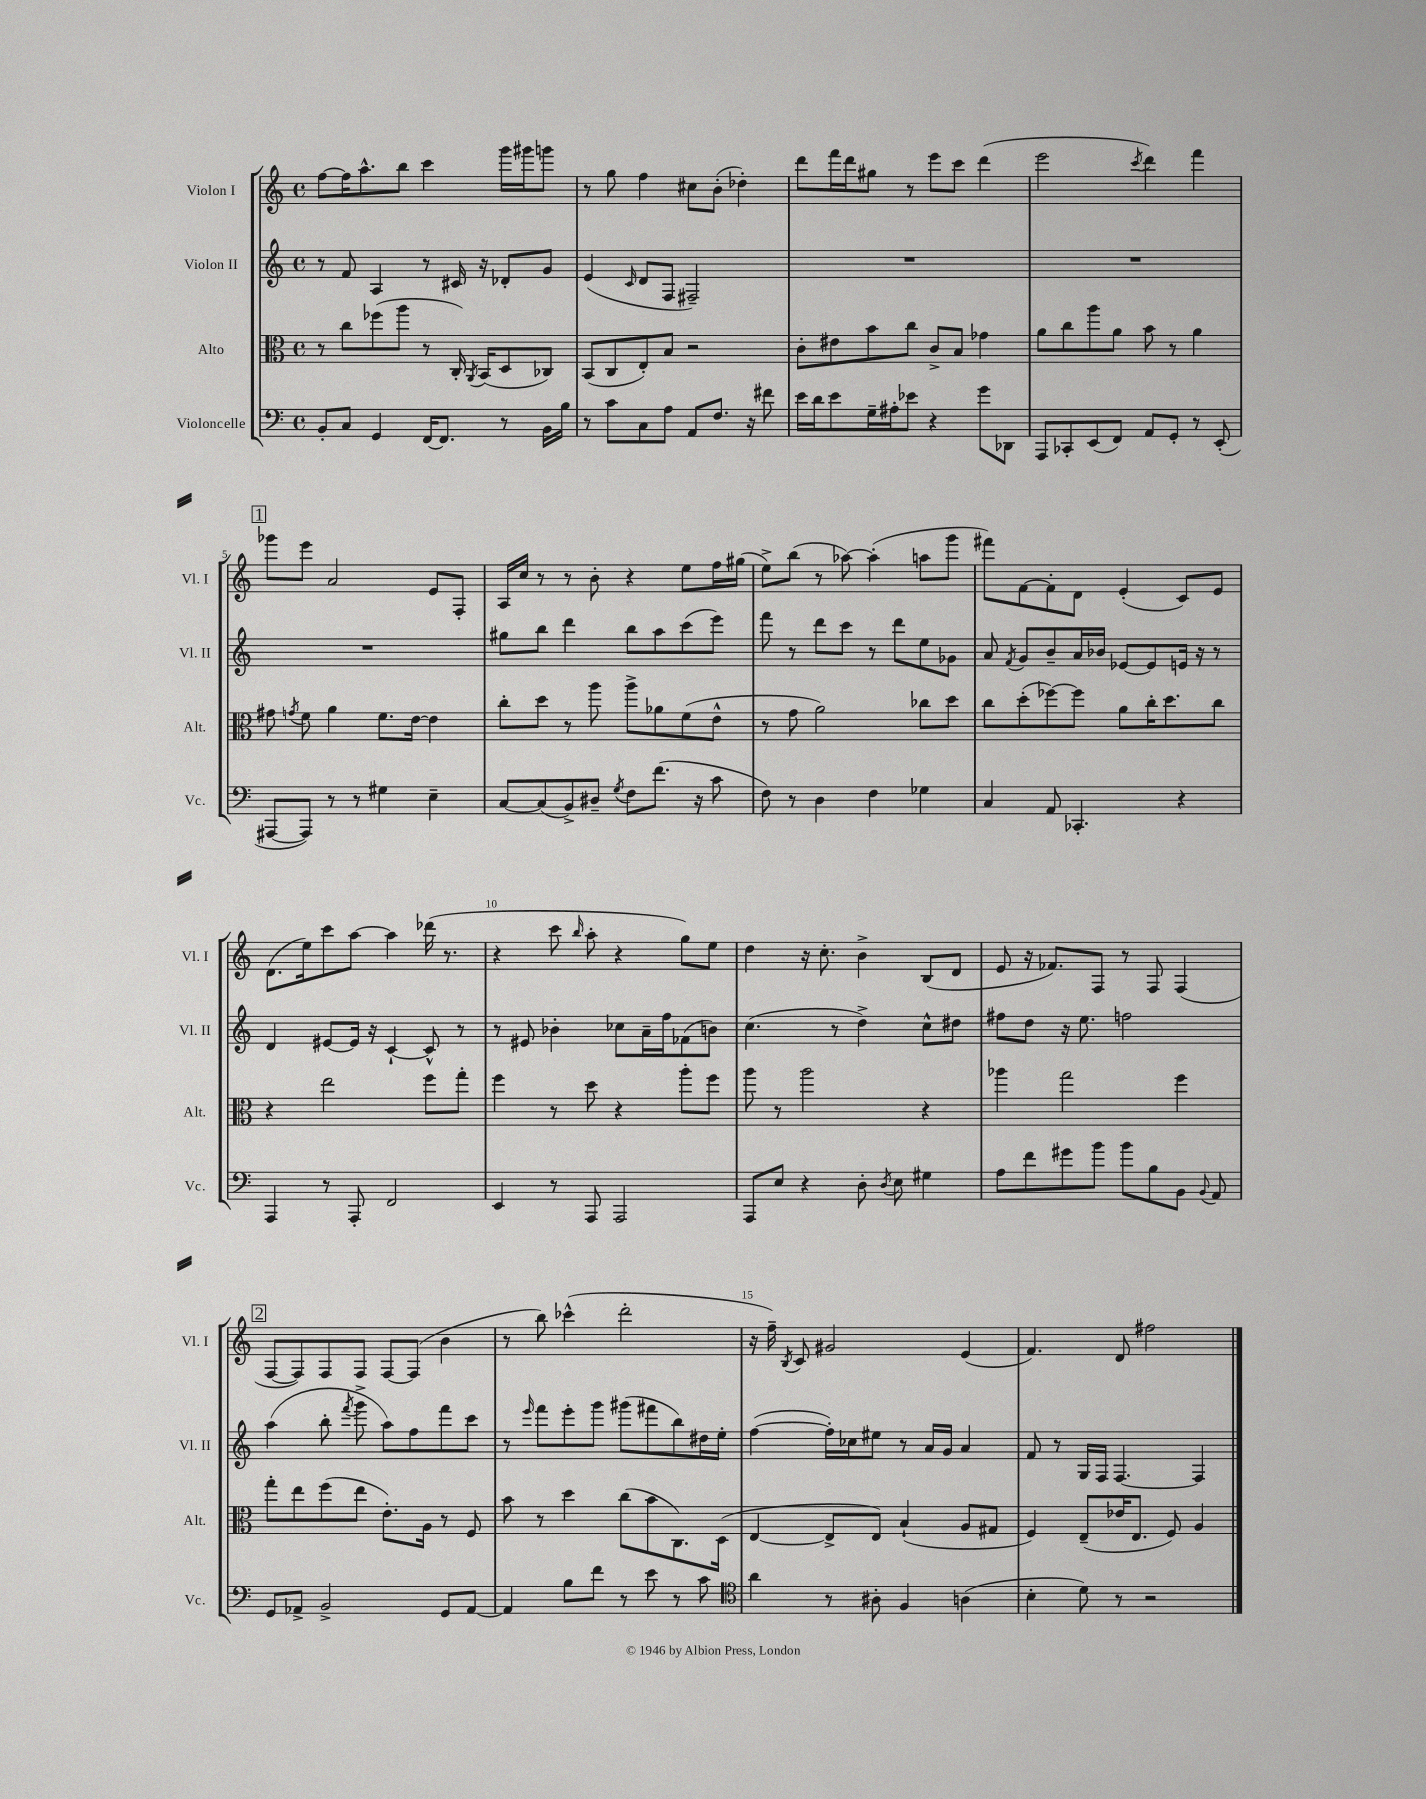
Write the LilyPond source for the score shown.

<<
\new StaffGroup <<
\new Staff = "s0" \with { instrumentName = "Violon I" shortInstrumentName = "Vl. I" } {
    \clef treble \key c \major \defaultTimeSignature \time 4/4
    \autoBeamOff f''8[~ f''16 a''8.-^ b''8] c'''4 g'''16[ gis'''16 g'''8] |
    r8 g''8 f''4 cis''8[ b'8]-.( des''4-.) |
    d'''8[ f'''16 d'''16 gis''8] r8 e'''8[ c'''8] d'''4( |
    e'''2 \acciaccatura { c'''8 } d'''4) f'''4 |
    \mark \markup { \box "1" } ges'''8[ e'''8] a'2 e'8[ f8]-. |
    a16[ c''16] r8 r8 b'8-. r4 e''8[ f''16 gis''16]( |
    e''8[->) b''8]( r8 aes''8~) aes''4-.( a''8[ g'''8] |
    fis'''8[) f'8~ f'8-. d'8] e'4-.( c'8[) e'8] |
    d'8.[( e''16) c'''8 a''8]~ a''4 des'''16( r8. |
    r4 c'''8 \grace { b''16 } a''8-. r4 g''8[) e''8] |
    d''4 r16 c''8.-. b'4-> b8[( d'8] |
    e'8 r16 fes'8.[) f8] r8 f8 f4( |
    \mark \markup { \box "2" } f8[~ f8) f8 f8] f8[~ f8]( b'4 |
    r8 b''8) ces'''4-^( d'''2-. |
    r16 f''16--) \acciaccatura { b8 } c'8 gis'2 e'4( |
    f'4.) d'8 fis''2 \bar "|." |
}
\new Staff = "s1" \with { instrumentName = "Violon II" shortInstrumentName = "Vl. II" } {
    \clef treble \key c \major \defaultTimeSignature \time 4/4
    \autoBeamOff r8 f'8 a4 r8 cis'16 r16 des'8[-. g'8] |
    e'4( \grace { c'16 } d'8[ f8] fis2--) |
    R1 |
    R1 |
    \mark \markup { \box "1" } R1 |
    gis''8[ b''8] d'''4 b''8[ a''8 c'''8( e'''8]) |
    f'''8 r8 d'''8[ c'''8] r8 d'''8[ e''8 ges'8] |
    a'8 \acciaccatura { f'8 } g'8[ b'8-- a'16 bes'16] ees'8[~ ees'8 e'16] r16 r8 |
    d'4 eis'8[~ eis'16] r16 c'4~-! c'8-^ r8 |
    r8 eis'8 bes'4-. ces''8[ a'16-- f''16 fes'8( b'8]) |
    c''4.( r8 d''4->) c''8[-^ dis''8] |
    fis''8[ d''8] r16 e''8. f''2 |
    \mark \markup { \box "2" } a''4( b''8-. \acciaccatura { f'''8 } g'''8-> a''8[) f''8 f'''8 c'''8] |
    r8 \grace { e'''16 } f'''8[ e'''8-. g'''8] gis'''8[( fis'''8 b''8) dis''16 e''16]-. |
    f''4~( f''16[-.) ces''16 eis''8] r8 a'16[ g'16] a'4 |
    f'8 r8 g16[ f16] f4.~ f4 \bar "|." |
}
\new Staff = "s2" \with { instrumentName = "Alto" shortInstrumentName = "Alt." } {
    \clef alto \key c \major \defaultTimeSignature \time 4/4
    \autoBeamOff r8 c''8[ fes''8( a''8] r8 c16-.) \acciaccatura { a,8 } b,16[( d8 ces8]) |
    b,8[( c8 e8-.) b8] r2 |
    c'8[-. eis'8 b'8 c''8] c'8[-> b8] ges'4 |
    a'8[ c''8 a''8 a'8] b'8 r8 a'4 |
    \mark \markup { \box "1" } gis'8 \acciaccatura { g'8 } f'8 a'4 f'8.[ e'16]~ e'4 |
    c''8[-. d''8] r8 a''8 a''8[-> aes'8 f'8( e'8]-^ |
    r8 g'8 a'2) ces''8[ d''8] |
    c''8[ d''8-.( fes''8~) fes''8] a'8[ c''16-. d''8. c''8] |
    r4 e''2 f''8[ g''8]-. |
    f''4 r8 d''8 r4 a''8[-. f''8] |
    a''8 r8 a''2 r4 |
    aes''4 g''2 f''4 |
    \mark \markup { \box "2" } g''8[-. e''8 f''8( e''8] e'8.[-.) a16] r8 f8 |
    b'8 r8 d''4 c''8[( b'8 c8.) d16]( |
    e4~ e8[-> e8]) b4-!( a8[ gis8] |
    f4) e8[--( ees'16 e8.] f8) a4 \bar "|." |
}
\new Staff = "s3" \with { instrumentName = "Violoncelle" shortInstrumentName = "Vc." } {
    \clef bass \key c \major \defaultTimeSignature \time 4/4
    \autoBeamOff b,8[-. c8] g,4 f,16[~ f,8.] r8 b,16[ b16] |
    r8 c'8[ c8 a8] a,8[ f8.] r16 fis'8 |
    e'16[ d'16 e'8 g16-- ais16-. ees'8] r4 g'8[ des,8] |
    a,,8[ ces,8-. e,8( f,8]) a,8[ g,8]-. r8 e,8-.( |
    \mark \markup { \box "1" } ais,,8[~ ais,,8]) r8 r8 gis4 e4-- |
    c8[~ c8( b,8->) dis8]-- \acciaccatura { g8 } f8[ f'8.]( r16 c'8 |
    f8) r8 d4 f4 ges4 |
    c4 a,8 ces,4.-. r4 |
    a,,4 r8 a,,8-. f,2 |
    e,4 r8 a,,8 a,,2 |
    a,,8[ e8] r4 d8-. \acciaccatura { d8 } e8 gis4 |
    a8[ f'8 gis'8 b'8] b'8[ b8 b,8] \appoggiatura { b,8 } a,8 |
    \mark \markup { \box "2" } g,8[ aes,8]-> b,2-> g,8[ aes,8]~ |
    aes,4 b8[ f'8] r8 e'8 r8 c'8 |
    \clef tenor a'4 r8 ais8-. f4 a4( |
    b4-. d'8) r8 r2 \bar "|." |
}
>>
>>
\layout { \context { \Score \override BarNumber.break-visibility = ##(#f #t #t) barNumberVisibility = #(every-nth-bar-number-visible 5) } }
